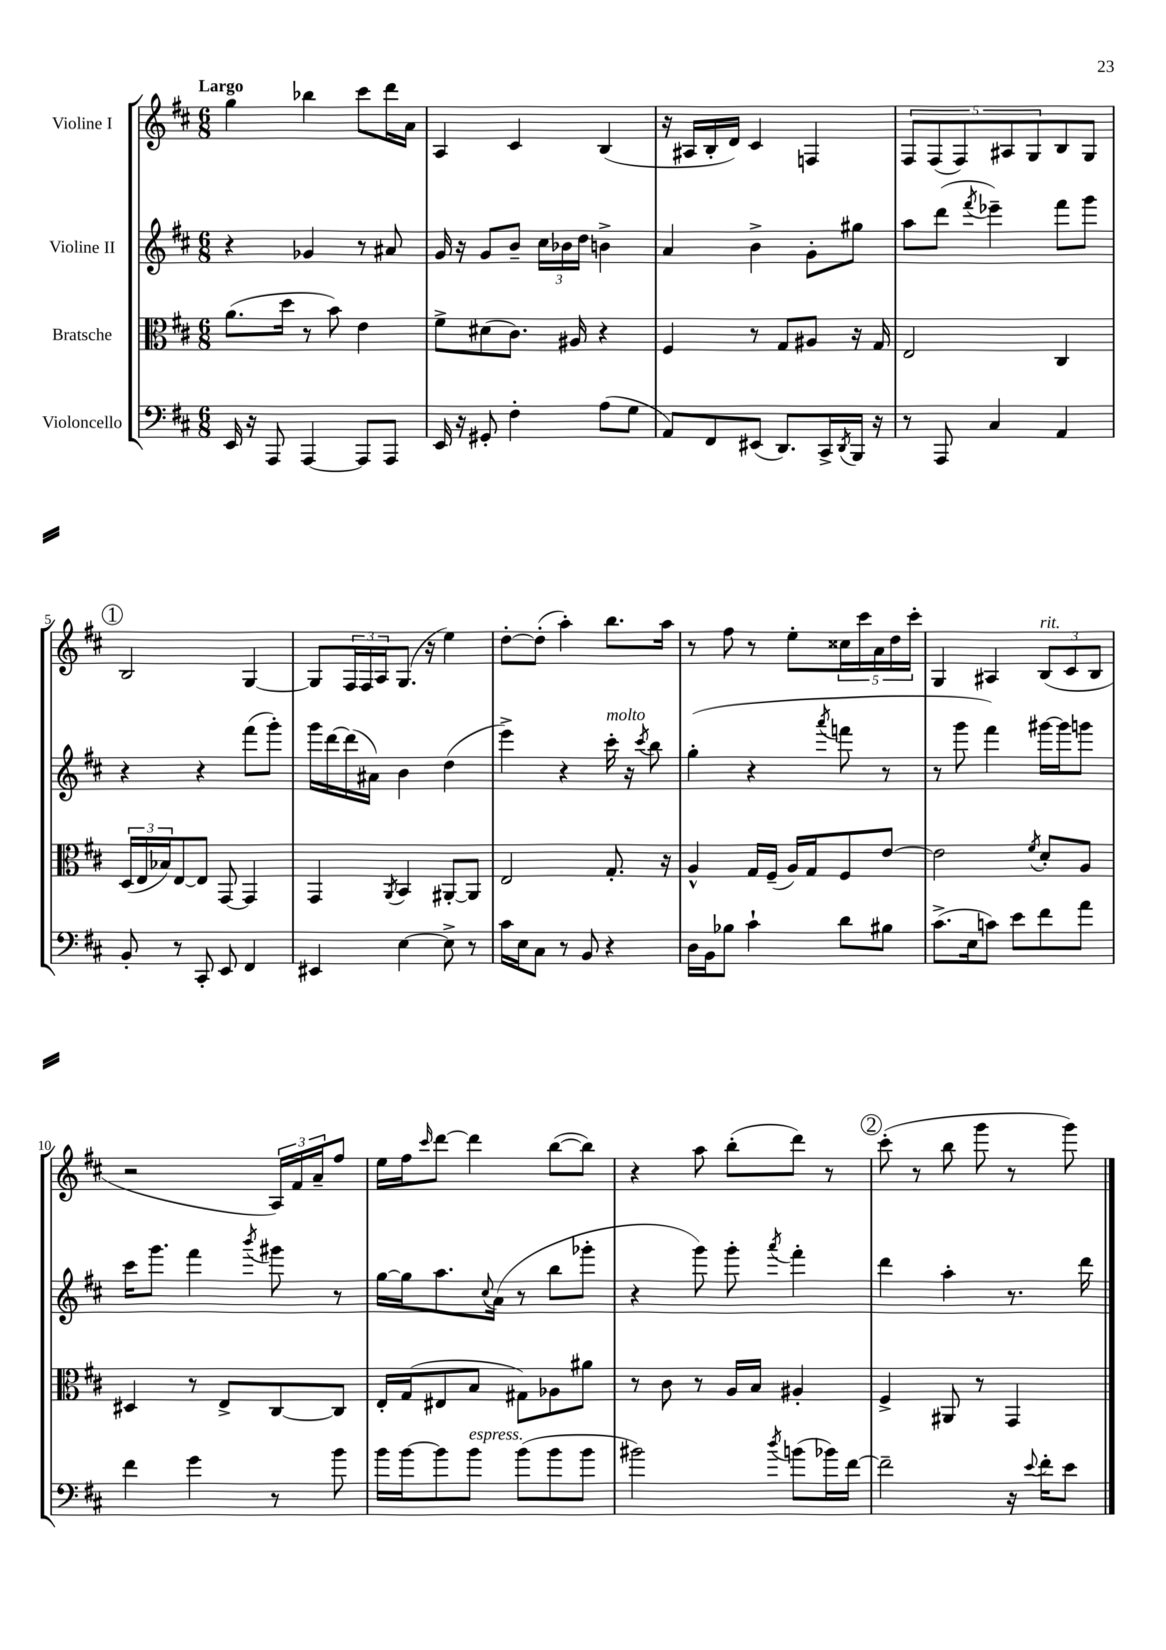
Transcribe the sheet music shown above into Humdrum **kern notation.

**kern	**kern	**kern	**kern
*part4	*part3	*part2	*part1
*staff4	*staff3	*staff2	*staff1
*I"Violoncello	*I"Bratsche	*I"Violine II	*I"Violine I
*clefF4	*clefC3	*clefG2	*clefG2
*k[f#c#]	*k[f#c#]	*k[f#c#]	*k[f#c#]
*M6/8	*M6/8	*M6/8	*M6/8
=1	=1	=1	=1
!	!	!	!LO:TX:a:B:t=Largo
16EE/	(8.a\L	4r	4gg\
16r	.	.	.
8AAA/	.	.	.
.	16dd\Jk	.	.
[4AAA/	8r	4g-X/	4bb-X\
.	8b\)	.	.
8AAA/L]	4e\	8r	8ccc#\L
8AAA/J	.	8a#X/	16ddd\L
.	.	.	16a\JJ
=2	=2	=2	=2
16EE/	8f#^\L	16g/	4A/
16r	.	16r	.
8GG#X'/	(8d#X\	8g/L	.
4F#'\	8.c#\J)	8b~/J	4c#/
.	.	24cc#\LL	.
.	.	24b-X\	.
.	16A#X/	.	.
.	.	24dd\JJ	.
(8A\L	4r	4bn^\	(4B/
8G\J	.	.	.
=3	=3	=3	=3
8AA/L)	4F#/	4a/	16r
.	.	.	16A#X/LL
8FF#/	.	.	16B'/
.	.	.	16d/JJ)
(8EE#X/J	8r	4b^\	4c#/
8.DD/L)	8G/L	.	.
.	8A#X/J	8g'\L	4Fn/
16CC#^/L	.	.	.
8qDD/	.	.	.
16BBB/JJ	16r	8gg#X\J	.
16r	16G/	.	.
=4	=4	=4	=4
8r	2E/	8aa\L	10F#/L
.	.	.	(10F#/
8AAA/	.	(8ddd\J	.
.	.	.	10F#/)
.	.	8qfff#/	.
4C#/	.	4eee-X~\)	.
.	.	.	10A#X/
.	.	.	10G/
4AA/	4C#/	8fff#\L	8B/
.	.	8ggg\J	8G/J
!!LO:LB:g=z
!!LO:REH:place=s1:t=1
=5	=5	=5	=5
8BB'/	(24D/LL	4r	2B/
.	24E/	.	.
.	24B-X/J)	.	.
8r	[8E/	.	.
8CC#'/	8E/J]	4r	.
8EE/	[8GG/	.	.
4FF#/	4GG/]	(8fff#\L	[4G/
.	.	8ggg'\J)	.
=6	=6	=6	=6
4EE#X/	4GG/	16ggg\LL	8G/L]
.	.	[16ddd\	.
.	.	(16ddd\]	24F#/L
.	.	.	24F#/
.	.	16a#X\JJ)	.
.	.	.	24A/J
.	8qAA/	.	.
[4E\	4BB/	4b\	(8.G/J
.	.	.	16r
8E^\]	[8AA#X'/L	(4dd\	4ee\)
8r	8AA#/J]	.	.
=7	=7	=7	=7
16c#\LL	2E/	4eee^\)	[8dd'\L
16E\J	.	.	.
8C#\J	.	.	(8dd'\J]
8r	.	4r	4aa'\)
8BB/	.	.	.
!	!	!LO:TX:a:i:t=molto	!
4r	8.G'/	16ccc#'\	8.bb\L
.	.	16r	.
.	.	8qccc#/	.
.	.	8bb\	.
.	16r	.	16aa\Jk
=8	=8	=8	=8
16D\LL	4A^^/	(4gg'\	8r
16BB\J	.	.	.
8B-X\J	.	.	8ff#\
4c#`\	16G/LL	4r	8r
.	(16F#~/JJ	.	.
.	16A/LL)	.	8ee'\L
.	16G/J	.	.
.	.	8qaaa/	.
8d\L	8F#/	8fffn\	20cc##X\L
.	.	.	20ccc#\
.	.	.	20a\
8B#X\J	[8e/J	8r	.
.	.	.	20dd\
.	.	.	20ccc#'\JJ
=9	=9	=9	=9
(8.c#^\L	2e\]	8r	4G/
.	.	8ggg\	.
16E\k	.	.	.
8cn\J)	.	4fff#\)	4A#X/
8e\L	.	.	.
.	8qf#/	.	.
!	!	!	!LO:TX:a:i:t=rit.
8f#\	8d'/L	[16ggg#X\LL	(12B/L
.	.	16ggg#\J]	.
.	.	.	12c#/
8a\J	8A/J	8gggn\J	.
.	.	.	12B/J
!!LO:LB:g=z
=10	=10	=10	=10
4f#\	4D#X/	16ccc#\KL	2r
.	.	8.ggg\J	.
4g\	8r	4fff#\	.
.	8E^/L	.	.
.	.	8qbbb/	.
8r	[8C#/	8ggg#X\	24A/LL)
.	.	.	24f#/
.	.	.	24a~/J
8b\	8C#/J]	8r	8ff#/J
=11	=11	=11	=11
16b\LL	16E'/LL	[16gg\LL	16ee\LL
[16b\J	(16G/J	16gg\J]	16ff#\J
.	.	.	16qqccc#/
8b\]	8E#X/	8.aa\	[8ddd\J
!LO:TX:a:i:t=espress.	!	!	!
8b\J	8B/J	.	4ddd\]
.	.	8qqcc#/	.
.	.	(16a\Jk	.
(8b\L	8G#X\L)	8r	.
8b\	8A-X\	8bb\L	([8bb\L
8b\J	8a#X\J	8ggg-X'\J	8bb\J])
=12	=12	=12	=12
2b#X\)	8r	4r	4r
.	8c#\	.	.
.	8r	8ggg\)	8aa\
.	16A/LL	8ggg'\	(8bb'\L
.	16B/JJ	.	.
8qdd/	.	8qaaa/	.
(8bn\L	4A#X'/	4fff#'\	8ddd\J)
16b-X\L)	.	.	8r
[16f#\JJ	.	.	.
!!LO:REH:place=s1:t=2
=13	=13	=13	=13
2f#~\]	4F#^/	4ddd\	(8ccc#'\
.	.	.	8r
.	8AA#X/	4aa'\	8bb\
.	8r	.	8ggg\
16r	4GG/	8.r	8r
8qqe/	.	.	.
16f#'\KL	.	.	.
8e\J	.	.	8ggg\)
.	.	16ddd\	.
==	==	==	==
*-	*-	*-	*-
